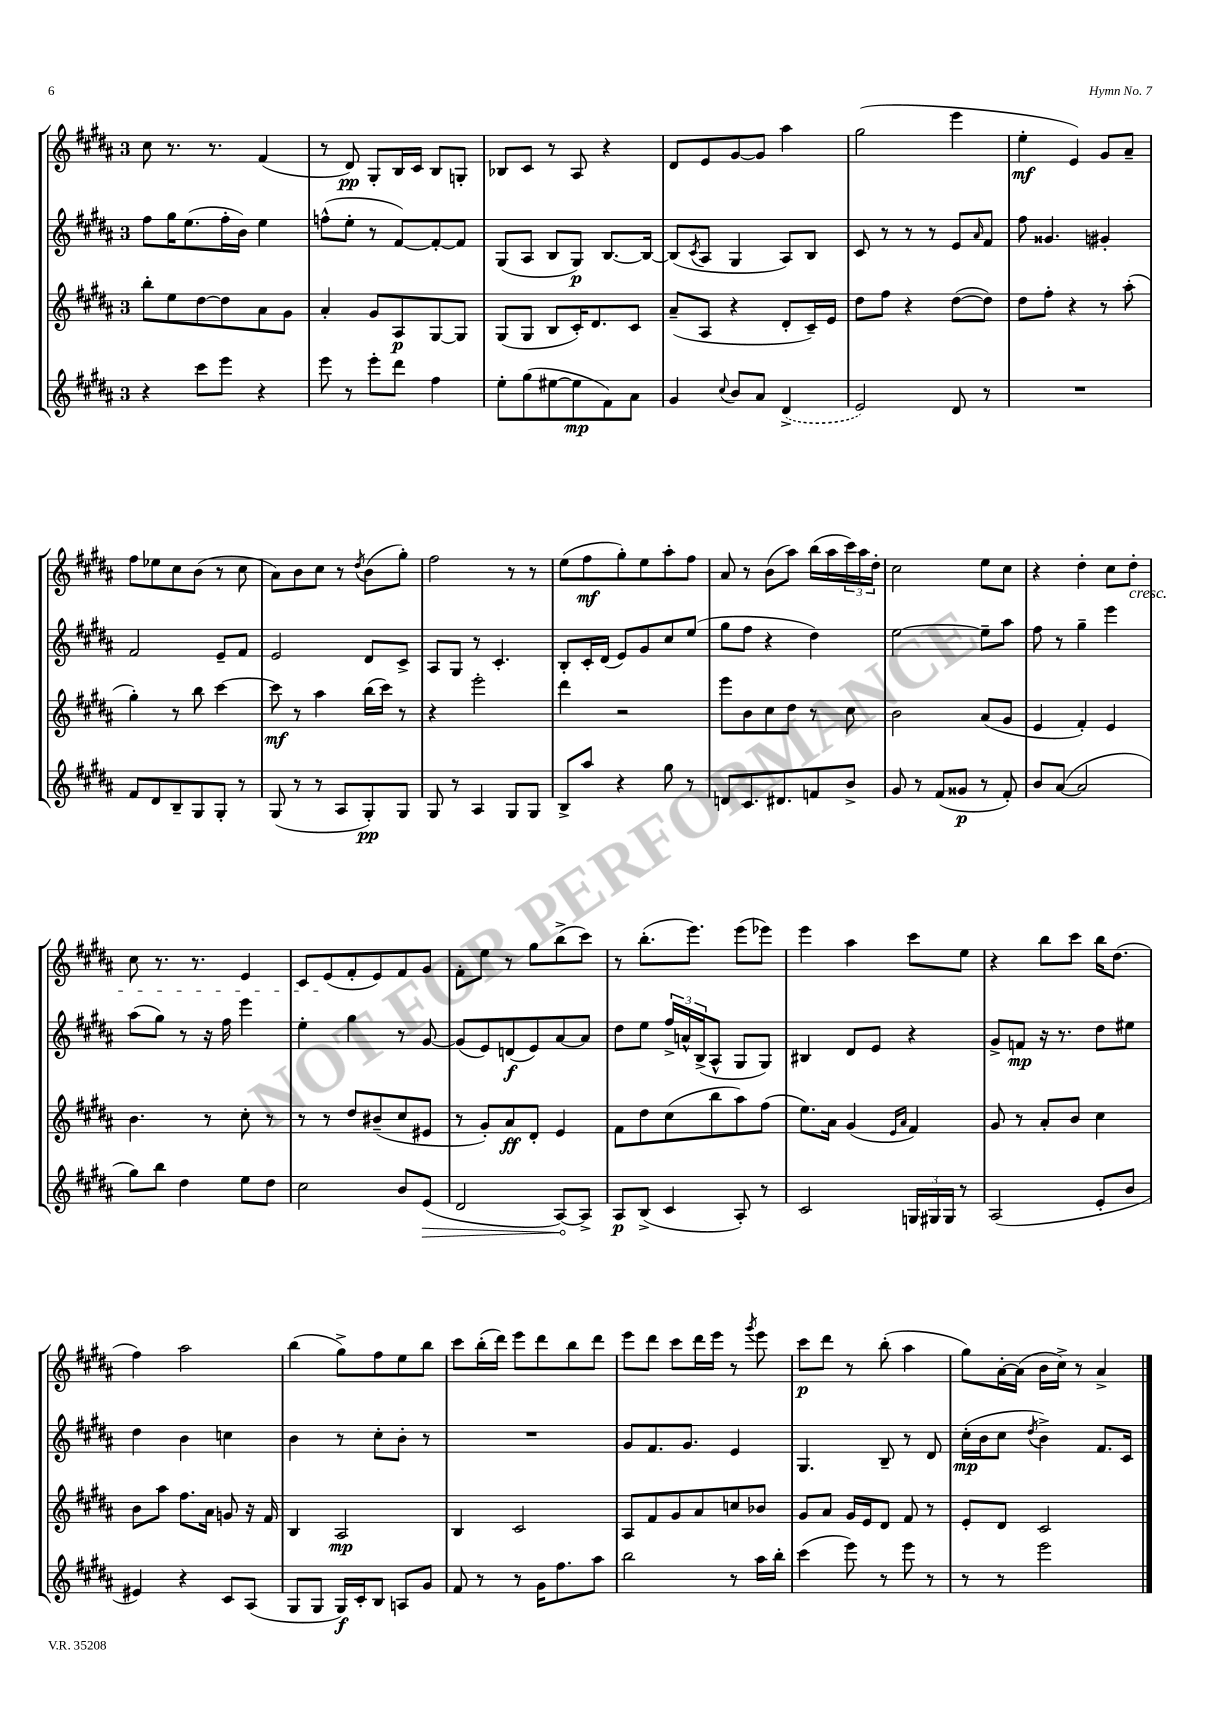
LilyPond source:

<<
\new StaffGroup <<
\new Staff = "s0" {
    \clef treble \key b \major \once \override Staff.TimeSignature.style = #'single-digit \time 3/4
    cis''8 r8. r8. fis'4( |
    r8 dis'8\pp) gis8-. b16 cis'16 b8 g8-. |
    bes8 cis'8 r8 ais8 r4 |
    dis'8 e'8 gis'8~ gis'8 ais''4 |
    gis''2( e'''4 |
    e''4-.\mf e'4) gis'8 ais'8-- |
    fis''8 ees''8 cis''8 b'8( r8 cis''8 |
    ais'8) b'8 cis''8 r8 \acciaccatura { dis''8 } b'8( gis''8-.) |
    fis''2 r8 r8 |
    e''8( fis''8\mf gis''8-.) e''8 ais''8-. fis''8 |
    ais'8 r8 b'8( ais''8) b''16( ais''16 \tuplet 3/2 { cis'''16) ais''16 dis''16-. } |
    cis''2 e''8 cis''8 |
    r4 dis''4-. cis''8 dis''8-.\cresc |
    cis''8 r8. r8. e'4 |
    cis'8 e'8\!( fis'8-. e'8) fis'8 gis'8 |
    fis'8-. e''8 r8 gis''8 b''8->( cis'''8) |
    r8 b''8.-.( e'''8.) e'''8( ees'''8) |
    e'''4 ais''4 cis'''8 e''8 |
    r4 b''8 cis'''8 b''16 dis''8.( |
    fis''4) ais''2 |
    b''4( gis''8->) fis''8 e''8 b''8 |
    cis'''8 b''16-.( dis'''16) e'''8 dis'''8 b''8 dis'''8 |
    e'''8 dis'''8 cis'''8 dis'''16 e'''16 r8 \acciaccatura { gis'''8 } e'''8 |
    cis'''8\p dis'''8 r8 b''8-.( ais''4 |
    gis''8) ais'16~-. ais'16( b'16 cis''16->) r8 ais'4-> \bar "|." |
}
\new Staff = "s1" {
    \clef treble \key b \major \once \override Staff.TimeSignature.style = #'single-digit \time 3/4
    fis''8 gis''16 e''8.( fis''16-. b'16) e''4 |
    f''8-^( e''8-. r8 fis'8~) fis'8~-. fis'8 |
    gis8( ais8 b8 gis8\p) b8.~ b16~ |
    b8( \acciaccatura { cis'8 } ais8 gis4 ais8) b8 |
    cis'8 r8 r8 r8 e'8 \grace { ais'16 } fis'8 |
    fis''8 gisis'4. gis'4-. |
    fis'2 e'8-- fis'8 |
    e'2 dis'8 cis'8-> |
    ais8 gis8 r8 cis'4.-. |
    b8-. cis'16-. dis'16( e'8) gis'8 cis''8 e''8( |
    gis''8 fis''8 r4 dis''4) |
    e''2~ e''8-- ais''8 |
    fis''8 r8 gis''4-- e'''4 |
    ais''8( gis''8) r8 r16 fis''16 e'''4 |
    e''4-. gis''4 r8 gis'8~ |
    gis'8( e'8) d'8\f( e'8) ais'8~ ais'8 |
    dis''8 e''8 \tuplet 3/2 { fis''16-> a'16-^ b16->( } ais8-^ gis8 gis8) |
    bis4 dis'8 e'8 r4 |
    gis'8-> f'8\mp r16 r8. dis''8 eis''8 |
    dis''4 b'4 c''4 |
    b'4 r8 cis''8-. b'8-. r8 |
    R2. |
    gis'8 fis'8. gis'8. e'4 |
    gis4. b8-- r8 dis'8 |
    cis''16-.\mp( b'16 cis''8 \acciaccatura { dis''8 } b'4->) fis'8. cis'16 \bar "|." |
}
\new Staff = "s2" {
    \clef treble \key b \major \once \override Staff.TimeSignature.style = #'single-digit \time 3/4
    b''8-. e''8 dis''8~ dis''8 ais'8 gis'8 |
    ais'4-. gis'8 ais8\p gis8~ gis8 |
    gis8( gis8 b8 cis'16-.) dis'8. cis'8 |
    ais'8--( ais8 r4 dis'8-. cis'16--) e'16 |
    dis''8 fis''8 r4 dis''8~( dis''8) |
    dis''8 fis''8-. r4 r8 ais''8-.( |
    gis''4-.) r8 b''8 cis'''4~ |
    cis'''8\mf r8 ais''4 b''16( cis'''16) r8 |
    r4 e'''2-. |
    dis'''4 r2 |
    e'''8 b'8 cis''8 dis''8 r8 cis''8 |
    b'2 ais'8( gis'8 |
    e'4 fis'4-.) e'4 |
    b'4. r8 cis''8-. r8 |
    r8 r8 dis''8 bis'8--( cis''8 eis'8 |
    r8 gis'8-.) ais'8\ff dis'8-. e'4 |
    fis'8 dis''8 cis''8( b''8 ais''8) fis''8( |
    e''8.) ais'16 gis'4( \grace { e'16 ais'16 } fis'4) |
    gis'8 r8 ais'8-. b'8 cis''4 |
    b'8 ais''8 fis''8. ais'16 g'8 r16 fis'16 |
    b4 ais2\mp |
    b4 cis'2 |
    ais8 fis'8 gis'8 ais'8 c''8 bes'8 |
    gis'8 ais'8 gis'16 e'16 dis'8 fis'8 r8 |
    e'8-. dis'8 cis'2 \bar "|." |
}
\new Staff = "s3" {
    \clef treble \key b \major \once \override Staff.TimeSignature.style = #'single-digit \time 3/4
    r4 cis'''8 e'''8 r4 |
    e'''8 r8 e'''8-. dis'''8 fis''4 |
    e''8-. gis''8( eis''8~ eis''8\mp fis'8) ais'8 |
    gis'4 \appoggiatura { cis''8 } b'8 ais'8 \once \slurDashed dis'4->( |
    e'2) dis'8 r8 |
    R2. |
    fis'8 dis'8 b8-- gis8 gis8-. r8 |
    gis8( r8 r8 ais8 gis8-.\pp) gis8 |
    gis8 r8 ais4 gis8 gis8 |
    b8-> ais''8 r4 gis''8 r8 |
    d'8 cis'8. dis'8. f'8 b'8-> |
    gis'8 r8 fis'8( gisis'8\p r8 fis'8-.) |
    b'8 ais'8~( ais'2 |
    gis''8) b''8 dis''4 e''8 dis''8 |
    cis''2 b'8 \once \override Hairpin.circled-tip = ##t e'8\>( |
    dis'2 ais8~\!) ais8-> |
    ais8\p b8->( cis'4 ais8-.) r8 |
    cis'2 \tuplet 3/2 { g16 gis16 gis16 } r8 |
    ais2( e'8-. b'8 |
    eis'4) r4 cis'8 ais8( |
    gis8 gis8 gis16\f) cis'16-. b8 a8 gis'8 |
    fis'8 r8 r8 gis'16 fis''8. ais''8 |
    b''2 r8 ais''16 b''16-. |
    cis'''4( e'''8) r8 e'''8 r8 |
    r8 r8 e'''2 \bar "|." |
}
>>
>>
\layout { \context { \Score \remove "Bar_number_engraver" } }
